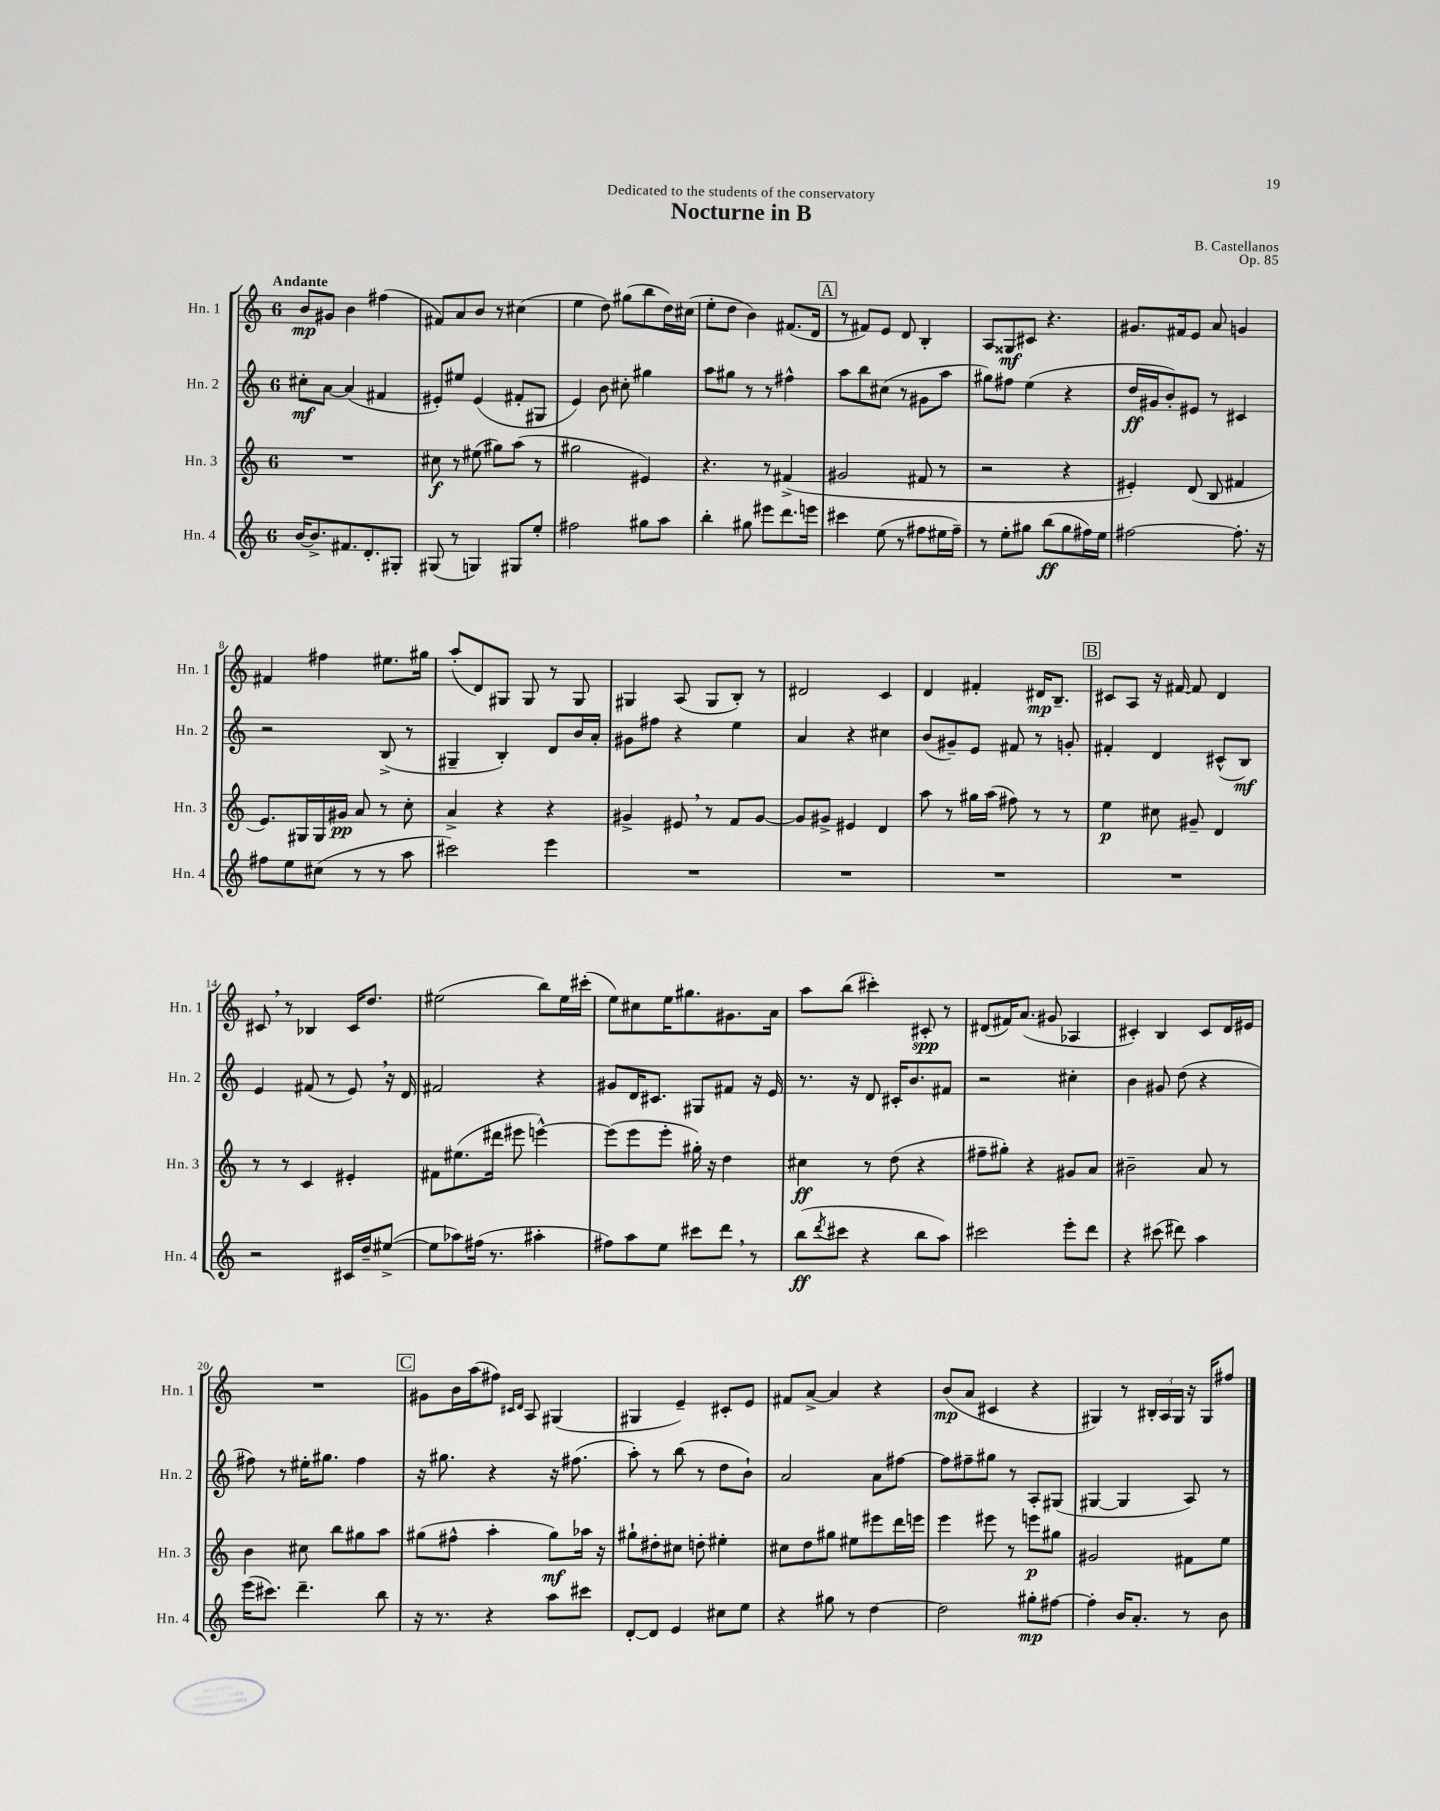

**kern	**dynam	**kern	**dynam	**kern	**dynam	**kern	**dynam
*part4	*part4	*part3	*part3	*part2	*part2	*part1	*part1
*staff4	*staff4	*staff3	*staff3	*staff2	*staff2	*staff1	*staff1
*I"Hn. 4	*	*I"Hn. 3	*	*I"Hn. 2	*	*I"Hn. 1	*
*I'Hn. 4	*	*I'Hn. 3	*	*I'Hn. 2	*	*I'Hn. 1	*
*clefG2	*	*clefG2	*	*clefG2	*	*clefG2	*
*k[]	*	*k[]	*	*k[]	*	*k[]	*
*M6/8	*	*M6/8	*	*M6/8	*	*M6/8	*
=1	=1	=1	=1	=1	=1	=1	=1
!	!	!	!	!	!	!LO:TX:a:B:t=Andante	!
[16b/KL	.	2.r	.	8cc#X'\L	mf	8b/L	mp
8.b^/]	.	.	.	.	.	.	.
.	.	.	.	[8a\J	.	8g#X/J	.
8.f#X/	.	.	.	(4a/]	.	4b\	.
8.d'/	.	.	.	.	.	.	.
.	.	.	.	4f#X/	.	(4ff#X\	.
8G#X'/J	.	.	.	.	.	.	.
=2	=2	=2	=2	=2	=2	=2	=2
(8G#X/	.	8cc#X\	f	8e#X'/L)	.	8f#X/L)	.
8r	.	8r	.	8ee#X/J	.	8a/	.
4Gn/)	.	(8ee#X\	.	(4e#/	.	8b/J	.
.	.	8gg#X\L)	.	.	.	8r	.
8G#X/L	.	(8aa\J	.	8f#X'/L	.	(4cc#X\	.
8ee'/J	.	8r	.	8G#X/J	.	.	.
=3	=3	=3	=3	=3	=3	=3	=3
2ff#X\	.	2gg#X\	.	4e/)	.	4ee\	.
.	.	.	.	8b\	.	8dd\)	.
.	.	.	.	8cc#X'\	.	(8gg#X\L	.
8gg#X\L	.	4e#X/)	.	4gg#X\	.	8bb\	.
8aa\J	.	.	.	.	.	16dd\L)	.
.	.	.	.	.	.	(16cc#X\JJ	.
=4	=4	=4	=4	=4	=4	=4	=4
4bb'\	.	4.r	.	8aa\L	.	8ee'\L	.
.	.	.	.	8gg#X\J	.	8dd\J	.
8gg#X\	.	.	.	8r	.	4b\)	.
8eee#X\L	.	8r	.	8r	.	.	.
8.ddd\	.	(4f#X^/	.	4ff#X^^\	.	(8.f#X/L	.
16eeen\Jk	.	.	.	.	.	16d/Jk	.
!!LO:REH:place=s1:t=A
=5	=5	=5	=5	=5	=5	=5	=5
4ccc#X\	.	2g#X/	.	8aa\L	.	8r	.
.	.	.	.	8bb\	.	8f#X/L)	.
(8ee\	.	.	.	(8cc#X\J	.	8e/J	.
8r	.	.	.	8r	.	8d/	.
8ff#X\L	.	8f#X/	.	8g#X\L	.	4B'/	.
16ee#X\L	.	8r	.	8aa\J	.	.	.
16ff#~\JJ)	.	.	.	.	.	.	.
=6	=6	=6	=6	=6	=6	=6	=6
8r	.	2r	.	8gg#X\L)	.	8A/L	.
8ee'\L	.	.	.	8ff#X\J	.	8G##X/	mf
8gg#X\J	.	.	.	(4ee\	.	8c#X/J	.
(8bb\L	ff	.	.	.	.	4.r	.
8gg#\	.	4r	.	4r	.	.	.
16ff#X\L)	.	.	.	.	.	.	.
16ee\JJ	.	.	.	.	.	.	.
=7	=7	=7	=7	=7	=7	=7	=7
[2ff#X\	.	4e#X'/)	.	16dd/LL	ff	8.g#X/L	.
.	.	.	.	16g#X/J	.	.	.
.	.	.	.	8b'/)	.	.	.
.	.	.	.	.	.	16f#X/k	.
.	.	(8d/	.	8e#X/J	.	8e/J	.
.	.	8B/	.	8r	.	8a/	.
8.ff#'\]	.	4f#X/	.	4c#X/	.	4gn/	.
16r	.	.	.	.	.	.	.
!!LO:LB:g=z
=8	=8	=8	=8	=8	=8	=8	=8
8ff#X\L	.	8.e/L)	.	2r	.	4f#X/	.
8ee\	.	.	.	.	.	.	.
.	.	16G#X/L	.	.	.	.	.
(8cc#X\J	.	16G#/	.	.	.	4ff#X\	.
.	.	16g#X/JJ	pp	.	.	.	.
8r	.	8a/	.	.	.	.	.
8r	.	8r	.	(8B^/	.	8.ee#X\L	.
8aa\	.	8cc'\	.	8r	.	.	.
.	.	.	.	.	.	16gg#X\Jk	.
=9	=9	=9	=9	=9	=9	=9	=9
2ccc#X\)	.	4a^/	.	4G#X~/	.	(8aa'/L	.
.	.	.	.	.	.	8d/)	.
.	.	4r	.	4B'/)	.	8G#X/J	.
.	.	.	.	.	.	8G#/	.
4eee\	.	4r	.	8d/L	.	8r	.
.	.	.	.	16b/L	.	8G#/	.
.	.	.	.	16a'/JJ	.	.	.
=10	=10	=10	=10	=10	=10	=10	=10
2.r	.	4g#X^/	.	8g#X\L	.	4G#X/	.
.	.	.	.	8ff#X\J	.	.	.
.	.	8e#X,/	.	4r	.	(8A/	.
.	.	8r	.	.	.	8G#/L	.
.	.	8f/L	.	4ee\	.	8B'/J)	.
.	.	[8g#/J	.	.	.	8r	.
=11	=11	=11	=11	=11	=11	=11	=11
2.r	.	8g#/L]	.	4a/	.	2d#X/	.
.	.	8g#X^/J	.	.	.	.	.
.	.	4e#X/	.	4r	.	.	.
.	.	4d/	.	4cc#X\	.	4c/	.
=12	=12	=12	=12	=12	=12	=12	=12
2.r	.	8aa\	.	(8b/L	.	4d/	.
.	.	8r	.	8g#X~/)	.	.	.
.	.	16gg#X\LL	.	8e/J	.	4f#X'/	.
.	.	(16aa\JJ	.	.	.	.	.
.	.	8ff#X\)	.	8f#X/	.	.	.
.	.	8r	.	8r	.	16d#X/KL	mp
.	.	.	.	.	.	8.B~/J	.
.	.	8r	.	8gn'/	.	.	.
!!LO:REH:place=s1:t=B
=13	=13	=13	=13	=13	=13	=13	=13
2.r	.	4ee\	p	4f#X'/	.	8c#X/L	.
.	.	.	.	.	.	8A/J	.
.	.	8cc#X\	.	4d/	.	16r	.
.	.	.	.	.	.	[16f#X/	.
.	.	8g#X~/	.	.	.	8f#/]	.
.	.	4d/	.	(8c#X^^/L	.	4d/	.
.	.	.	.	8B/J)	mf	.	.
!!LO:LB:g=z
=14	=14	=14	=14	=14	=14	=14	=14
2r	.	8r	.	4e/	.	8c#X,/	.
.	.	8r	.	.	.	8r	.
.	.	4c/	.	(8f#X/	.	4B-X/	.
.	.	.	.	8r	.	.	.
16c#X/LL	.	4e#X'/	.	8e,/)	.	16c#/KL	.
16dd~/J	.	.	.	.	.	8.dd/J	.
([8ee#X^/J	.	.	.	16r	.	.	.
.	.	.	.	16d/	.	.	.
=15	=15	=15	=15	=15	=15	=15	=15
8ee#\L]	.	8f#X\L	.	2f#X/	.	(2ee#X\	.
8aa-X\)	.	(8.ee#X\	.	.	.	.	.
(16ff#X\Jk	.	.	.	.	.	.	.
8.r	.	16ddd#X\Jk	.	.	.	.	.
.	.	8eee#X\	.	.	.	.	.
4aa#X'\	.	[4eeen^^\)	.	4r	.	8bb\L)	.
.	.	.	.	.	.	16ee#\L	.
.	.	.	.	.	.	(16ccc#X'\JJ	.
=16	=16	=16	=16	=16	=16	=16	=16
8ff#X\L)	.	(8eee\L]	.	8g#X/L	.	8ee\L)	.
8aa\	.	8eee\	.	16d/K	.	8cc#X\	.
.	.	.	.	8.c#X/J	.	.	.
8ee\J	.	8eee'\J	.	.	.	16ee\K	.
.	.	.	.	.	.	8.gg#X\	.
8ccc#X\L	.	16gg#X'\)	.	8G#X/L	.	.	.
.	.	16r	.	.	.	.	.
8ddd,\J	.	4dd\	.	8f#X/J	.	8.g#X\	.
8r	.	.	.	16r	.	.	.
.	.	.	.	16e/	.	16a\Jk	.
=17	=17	=17	=17	=17	=17	=17	=17
(8bb\L	ff	4cc#X\	ff	8.r	.	8aa\L	.
8qddd/	.	.	.	.	.	.	.
8ccc#X\J	.	.	.	.	.	(8bb\J	.
.	.	.	.	16r	.	.	.
4r	.	8r	.	8d/	.	4ccc#X'\)	.
.	.	(8dd\	.	16c#X'/KL	.	.	.
.	.	.	.	8.b/	.	.	.
8bb\L	.	4r	.	.	.	8c#X'/	spp
8aa\J)	.	.	.	8f#X/J	.	8r	.
=18	=18	=18	=18	=18	=18	=18	=18
2ccc#X\	.	8ff#X~\L	.	2r	.	(8d#X/L	.
.	.	8gg#X'\J)	.	.	.	16f#X/K)	.
.	.	.	.	.	.	(8.a/J	.
.	.	4r	.	.	.	.	.
.	.	.	.	.	.	8g#X/	.
8eee'\L	.	8g#X/L	.	4cc#X'\	.	4A-X/	.
8ddd\J	.	8a/J	.	.	.	.	.
=19	=19	=19	=19	=19	=19	=19	=19
4r	.	2b#X~\	.	4b\	.	4c#X'/)	.
(8ccc#X\	.	.	.	8g#X/	.	4B/	.
8ddd#X\)	.	.	.	(8dd\	.	.	.
4aa\	.	8a/	.	4r	.	8c#/L	.
.	.	8r	.	.	.	16d/L	.
.	.	.	.	.	.	16e#X/JJ	.
!!LO:LB:g=z
=20	=20	=20	=20	=20	=20	=20	=20
(16eee\KL	.	4b\	.	8ff#X\)	.	2.r	.
8.ccc#X\J)	.	.	.	.	.	.	.
.	.	.	.	8r	.	.	.
4.ddd~\	.	8cc#X\	.	16ee#X'\KL	.	.	.
.	.	.	.	8.gg#X\J	.	.	.
.	.	8bb\L	.	.	.	.	.
.	.	8gg#X\	.	4ff#\	.	.	.
8bb\	.	8aa\J	.	.	.	.	.
!!LO:REH:place=s1:t=C
=21	=21	=21	=21	=21	=21	=21	=21
16r	.	(8gg#X\L	.	16r	.	8g#X\L	.
8.r	.	.	.	8.gg#X\	.	.	.
.	.	8ff#X^^\J	.	.	.	16b\L	.
.	.	.	.	.	.	(16aa\J	.
4r	.	4aa'\	.	4r	.	8ff#X\J)	.
.	.	.	.	.	.	16qqc#X/LL	.
.	.	.	.	.	.	16qqd/JJ	.
.	.	.	.	.	.	8A/	.
8aa\L	.	8gg#\L)	mf	16r	.	(4G#X/	.
.	.	.	.	(8.ff#X\	.	.	.
8ccc#X\J	.	16aa-X\Jk	.	.	.	.	.
.	.	16r	.	.	.	.	.
=22	=22	=22	=22	=22	=22	=22	=22
[8d'/L	.	8gg#X`\L	.	8aa'\)	.	4G#X/	.
8d/J]	.	8dd#X'\	.	8r	.	.	.
4e/	.	8cc#X\J	.	(8bb\	.	4e~/)	.
.	.	8ddn'\	.	8r	.	.	.
8cc#X\L	.	4ee#X'\	.	8dd\L	.	8c#X'/L	.
8ee\J	.	.	.	8b`\J)	.	8e/J	.
=23	=23	=23	=23	=23	=23	=23	=23
4r	.	8cc#X\L	.	2a/	.	8f#X/L	.
.	.	8dd\	.	.	.	[8a^/J	.
8gg#X\	.	8gg#X\J	.	.	.	4a/]	.
8r	.	8ee#X\L	.	.	.	.	.
[4dd\	.	8eee#X\	.	8a\L	.	4r	.
.	.	16ddd\L	.	[8ff#X\J	.	.	.
.	.	16eeen\JJ	.	.	.	.	.
=24	=24	=24	=24	=24	=24	=24	=24
2dd\]	.	4eee\	.	8ff#\L]	.	(8b/L	mp
.	.	.	.	8ff#X~\	.	8a/J	.
.	.	8eee#X\	.	8gg#X\J	.	4c#X/	.
.	.	8r	.	8r	.	.	.
8gg#X'\L	mp	8eeen\L	p	8A'/L	.	4r	.
[8ff#X\J	.	8gg#X\J	.	(8G#X/J	.	.	.
=25	=25	=25	=25	=25	=25	=25	=25
4ff#'\]	.	2g#X/	.	[4G#X/	.	4G#X/)	.
16b/KL	.	.	.	4G#/]	.	8r	.
8.a'/J	.	.	.	.	.	.	.
.	.	.	.	.	.	24B#X'/LL	.
.	.	.	.	.	.	24A/	.
.	.	.	.	.	.	24G#/JJ	.
8r	.	8f#X\L	.	8A/)	.	16r	.
.	.	.	.	.	.	16G#/KL	.
8b\	.	8ee\J	.	8r	.	8ff#X/J	.
==	==	==	==	==	==	==	==
*-	*-	*-	*-	*-	*-	*-	*-
